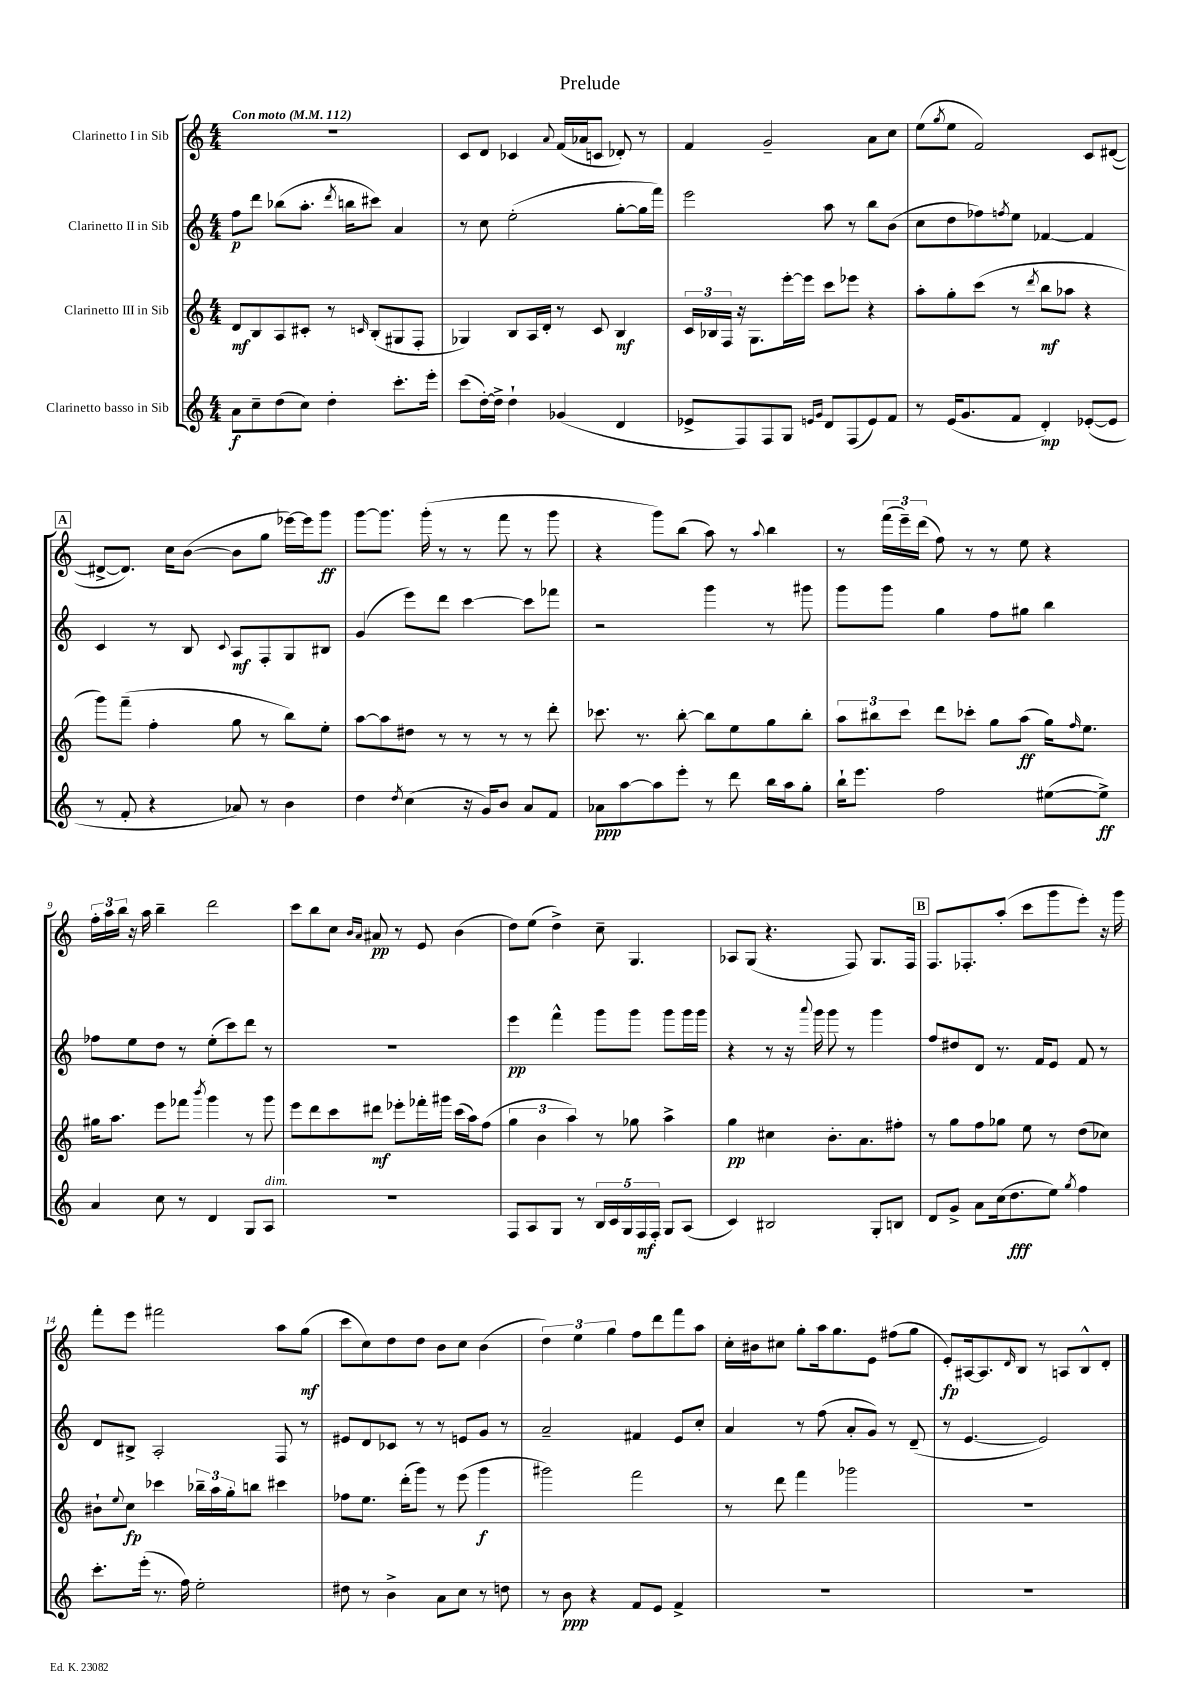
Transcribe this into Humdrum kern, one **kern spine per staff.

**kern	**dynam	**kern	**dynam	**kern	**dynam	**kern	**dynam
*part4	*part4	*part3	*part3	*part2	*part2	*part1	*part1
*staff4	*staff4	*staff3	*staff3	*staff2	*staff2	*staff1	*staff1
*I"Clarinetto basso in Sib	*	*I"Clarinetto III in Sib	*	*I"Clarinetto II in Sib	*	*I"Clarinetto I in Sib	*
*clefG2	*	*clefG2	*	*clefG2	*	*clefG2	*
*k[]	*	*k[]	*	*k[]	*	*k[]	*
*M4/4	*	*M4/4	*	*M4/4	*	*M4/4	*
*MM112	*	*MM112	*	*MM112	*	*MM112	*
=1	=1	=1	=1	=1	=1	=1	=1
!	!	!	!	!	!	!LO:TX:a:B:t=Con moto	!
8a\L	f	8d/L	mf	8ff\L	p	1r	.
8cc~\	.	8B/	.	8ddd\J	.	.	.
(8dd\	.	8A/	.	(8bb-X\L	.	.	.
8cc\J)	.	8c#X'/J	.	8.aa'\J	.	.	.
4dd'\	.	8r	.	.	.	.	.
.	.	.	.	8qddd/	.	.	.
.	.	.	.	16bbn\KL	.	.	.
.	.	16qqcn/	.	.	.	.	.
.	.	(8B'/L	.	8ccc#X\J)	.	.	.
8.ccc'\L	.	8G#X/	.	4a/	.	.	.
.	.	8F'/J	.	.	.	.	.
16eee'\Jk	.	.	.	.	.	.	.
=2	=2	=2	=2	=2	=2	=2	=2
(8ccc\L	.	4G-X/)	.	8r	.	8c/L	.
[16dd'\L)	.	.	.	8cc\	.	8d/J	.
16dd^\JJ]	.	.	.	.	.	.	.
4dd`\	.	8B/L	.	(2ee'\	.	4c-X/	.
.	.	16A/L	.	.	.	.	.
.	.	16d'/JJ	.	.	.	.	.
.	.	.	.	.	.	8qqa/	.
(4g-X/	.	8r	.	.	.	(16f/LL	.
.	.	.	.	.	.	16a-X/J	.
.	.	8c/	.	.	.	8cn/J	.
4d/	.	4B/	mf	[8gg'\L	.	8d-X'/)	.
.	.	.	.	16gg\L]	.	8r	.
.	.	.	.	16fff\JJ)	.	.	.
=3	=3	=3	=3	=3	=3	=3	=3
8e-X^/L	.	24c/LL	.	2eee\	.	4f/	.
.	.	24B-X/	.	.	.	.	.
.	.	24F/JJ	.	.	.	.	.
8F/)	.	16r	.	.	.	.	.
.	.	8.G\L	.	.	.	.	.
8F/	.	.	.	.	.	2g~/	.
8G/J	.	[16eee'\L	.	.	.	.	.
.	.	16eee\JJ]	.	.	.	.	.
16qqen/LL	.	.	.	.	.	.	.
16qqg/JJ	.	.	.	.	.	.	.
8d/L	.	8ccc\L	.	8aa\	.	.	.
(8F/	.	8eee-X\J	.	8r	.	.	.
8e/)	.	4r	.	8bb\L	.	8a\L	.
8f/J	.	.	.	(8b\J	.	8cc\J	.
=4	=4	=4	=4	=4	=4	=4	=4
8r	.	8aa'\L	.	8cc\L	.	(8ee\L	.
.	.	.	.	.	.	8qgg/	.
(16e/KL	.	8gg'\	.	8dd\	.	8ee\J	.
8.g/	.	.	.	.	.	.	.
.	.	(8ccc\J	.	8ff-X\)	.	2f/)	.
.	.	.	.	8qffn/	.	.	.
8f/J	.	8r	.	8ee\J	.	.	.
.	.	8qddd/	.	.	.	.	.
4d'/)	mp	8bb\L	mf	[4f-X/	.	.	.
.	.	8aa-X\J	.	.	.	.	.
([8e-X'/L	.	4r	.	4f-/]	.	8c/L	.
8e-/J]	.	.	.	.	.	([8d#X/J	.
!!LO:LB:g=z
!!LO:REH:place=s1:t=A
=5	=5	=5	=5	=5	=5	=5	=5
8r	.	8ggg\L)	.	4c/	.	8d#X^/L_	.
8f'/	.	(8fff~\J	.	.	.	8.d#/J])	.
4r	.	4ff'\	.	8r	.	.	.
.	.	.	.	.	.	16cc\KL	.
.	.	.	.	8B/	.	([8b\J	.
.	.	.	.	8qqc/	.	.	.
8a-X/)	.	8gg\	.	8A/L	mf	8b\L]	.
8r	.	8r	.	8F'/	.	8gg\J	.
4b\	.	8bb\L)	.	8G/	.	[16eee-X\LL)	.
.	.	.	.	.	.	16eee-\J]	.
.	.	8ee'\J	.	8B#X/J	.	8ggg\J	ff
=6	=6	=6	=6	=6	=6	=6	=6
4dd\	.	[8aa\L	.	(4g/	.	[8ggg\L	.
.	.	8aa\]	.	.	.	8.ggg\J]	.
8qdd/	.	.	.	.	.	.	.
(4cc\	.	8dd#X\J	.	8eee\L)	.	.	.
.	.	.	.	.	.	(16ggg'\	.
.	.	8r	.	8ddd\J	.	8r	.
16r	.	8r	.	[4ccc\	.	8r	.
16g/KL)	.	.	.	.	.	.	.
8b/J	.	8r	.	.	.	8fff\	.
8a/L	.	8r	.	8ccc\L]	.	8r	.
8f/J	.	8ddd'\	.	8fff-X\J	.	8ggg\	.
=7	=7	=7	=7	=7	=7	=7	=7
8a-X\L	ppp	8.ccc-X\	.	2r	.	4r	.
[8aa\	.	.	.	.	.	.	.
.	.	8.r	.	.	.	.	.
8aa\]	.	.	.	.	.	8ggg\L)	.
8eee'\J	.	[8bb'\	.	.	.	(8bb\J	.
8r	.	8bb\L]	.	4ggg\	.	8aa\)	.
8ddd\	.	8ee\	.	.	.	8r	.
.	.	.	.	.	.	8qqaa/	.
16bb\LL	.	8gg\	.	8r	.	4bb\	.
16aa\J	.	.	.	.	.	.	.
8gg'\J	.	8bb'\J	.	8ggg#X\	.	.	.
=8	=8	=8	=8	=8	=8	=8	=8
16bb`\KL	.	12aa\L	.	8ggg\L	.	8r	.
8.eee\J	.	.	.	.	.	.	.
.	.	12bb#X\	.	.	.	.	.
.	.	.	.	8ggg\J	.	(24fff\LL	.
.	.	12ccc\J	.	.	.	24eee~\)	.
.	.	.	.	.	.	(24ddd\JJ	.
2ff\	.	8ddd\L	.	4gg\	.	8ff\)	.
.	.	8ccc-X'\J	.	.	.	8r	.
.	.	8gg\L	.	8ff\L	.	8r	.
.	.	(8aa\J	ff	8gg#X\J	.	8ee\	.
([8ee#X\L	.	16gg\KL)	.	4bb\	.	4r	.
.	.	16qqff/	.	.	.	.	.
.	.	8.ee\J	.	.	.	.	.
8ee#^\J])	ff	.	.	.	.	.	.
!!LO:LB:g=z
=9	=9	=9	=9	=9	=9	=9	=9
4a/	.	16gg#X\KL	.	8ff-X\L	.	24ff'\LL	.
.	.	.	.	.	.	24aa\	.
.	.	8.aa\J	.	.	.	.	.
.	.	.	.	.	.	24bb\JJ	.
.	.	.	.	8ee\	.	16r	.
.	.	.	.	.	.	16aa\	.
8cc\	.	8eee\L	.	8dd\J	.	4bb~\	.
8r	.	8fff-X\J	.	8r	.	.	.
.	.	8qbbb/	.	.	.	.	.
4d/	.	4ggg\	.	(8ee'\L	.	2ddd\	.
.	.	.	.	8ccc\)	.	.	.
8G/L	.	8r	.	8ddd\J	.	.	.
!LO:TX:a:i:t=dim.	!	!	!	!	!	!	!
8A/J	.	8ggg\	.	8r	.	.	.
=10	=10	=10	=10	=10	=10	=10	=10
1r	.	8eee\L	.	1r	.	8ccc\L	.
.	.	8ddd\	.	.	.	8bb\	.
.	.	8ccc\	.	.	.	8cc\J	.
.	.	.	.	.	.	16qqb/LL	.
.	.	.	.	.	.	16qqa/JJ	.
.	.	8ddd#X\J	mf	.	.	8a#X/	pp
.	.	8eee-X'\L	.	.	.	8r	.
.	.	16fff-X'\L	.	.	.	8e/	.
.	.	16ggg#X\JJ	.	.	.	.	.
.	.	(16ccc\LL	.	.	.	(4b\	.
.	.	16aa\J)	.	.	.	.	.
.	.	(8ff\J	.	.	.	.	.
=11	=11	=11	=11	=11	=11	=11	=11
8F/L	.	6gg\	.	4eee\	pp	8dd\L)	.
8A/	.	.	.	.	.	(8ee\J	.
.	.	6b\	.	.	.	.	.
8G/J	.	.	.	4fff^^\	.	4dd^\)	.
.	.	6aa\)	.	.	.	.	.
8r	.	.	.	.	.	.	.
20B/LL	.	8r	.	8ggg\L	.	8cc~\	.
20c/	.	.	.	.	.	.	.
20G/	.	.	.	.	.	.	.
.	.	8gg-X\	.	8ggg\J	.	4.G/	.
20F/	mf	.	.	.	.	.	.
20F'/JJ	.	.	.	.	.	.	.
8G/L	.	4aa^\	.	8ggg\L	.	.	.
(8A/J	.	.	.	16ggg\L	.	.	.
.	.	.	.	16ggg\JJ	.	.	.
=12	=12	=12	=12	=12	=12	=12	=12
4c/)	.	4gg\	pp	4r	.	8A-X/L	.
.	.	.	.	.	.	(8G/J	.
2B#X/	.	4cc#X\	.	8r	.	4.r	.
.	.	.	.	16r	.	.	.
.	.	.	.	8qqaaa/	.	.	.
.	.	.	.	16ggg\	.	.	.
.	.	8.b'\L	.	8ggg\	.	.	.
.	.	.	.	8r	.	8F/)	.
.	.	8.a\	.	.	.	.	.
8G'/L	.	.	.	4ggg\	.	8.G/L	.
8Bn/J	.	8ff#X'\J	.	.	.	.	.
.	.	.	.	.	.	16F/Jk	.
!!LO:REH:place=s1:t=B
=13	=13	=13	=13	=13	=13	=13	=13
8d/L	.	8r	.	8ff/L	.	8.F/L	.
8g^/J	.	8gg\L	.	8dd#X/	.	.	.
.	.	.	.	.	.	8.F-X'/	.
8a\L	.	8ff\	.	8d/J	.	.	.
(16cc\k	.	8gg-X\J	.	8.r	.	(8aa'/J	.
8.dd\	fff	.	.	.	.	.	.
.	.	8ee\	.	.	.	8ccc\L	.
.	.	.	.	16f/KL	.	.	.
8ee\J)	.	8r	.	8e/J	.	8ggg\	.
8qgg/	.	.	.	.	.	.	.
4ff\	.	(8dd\L	.	8f/	.	8eee'\J)	.
.	.	8cc-X\J)	.	8r	.	16r	.
.	.	.	.	.	.	16ggg\	.
!!LO:LB:g=z
=14	=14	=14	=14	=14	=14	=14	=14
8.ccc'\L	.	8b#X`\L	.	8d/L	.	8fff'\L	.
.	.	8qqee/	.	.	.	.	.
.	.	8cc\J	fp	8B#X^/J	.	8eee\J	.
(16eee'\Jk	.	.	.	.	.	.	.
8.r	.	4ccc-X\	.	2A'/	.	2fff#X\	.
16ff\)	.	.	.	.	.	.	.
2ee'\	.	24bb-X~\LL	.	.	.	.	.
.	.	24aa\	.	.	.	.	.
.	.	24gg'\J	.	.	.	.	.
.	.	8bbn\J	.	.	.	.	.
.	.	4ccc#X\	.	8F/	.	8aa\L	.
.	.	.	.	8r	.	(8gg\J	mf
=15	=15	=15	=15	=15	=15	=15	=15
8dd#X\	.	8ff-X\L	.	8e#X/L	.	8ccc\L	.
8r	.	8.ee\J	.	8d/	.	8cc\)	.
4b^\	.	.	.	8c-X/J	.	8dd\	.
.	.	(16ddd'\KL	.	.	.	.	.
.	.	8ggg\J)	.	8r	.	8dd\J	.
8a\L	.	8r	.	8r	.	8b\L	.
8cc\J	.	(8eee\	.	8en/L	.	8cc\J	.
8r	.	4ggg\	f	8g/J	.	(4b\	.
8ddn\	.	.	.	8r	.	.	.
=16	=16	=16	=16	=16	=16	=16	=16
8r	.	2ggg#X\)	.	2a~/	.	6dd\)	.
8b\	ppp	.	.	.	.	.	.
.	.	.	.	.	.	6ee\	.
4r	.	.	.	.	.	.	.
.	.	.	.	.	.	6gg\	.
8f/L	.	2fff\	.	4f#X/	.	8ff\L	.
8e/J	.	.	.	.	.	8ddd\	.
4f^/	.	.	.	8e/L	.	8fff\	.
.	.	.	.	8cc'/J	.	8aa\J	.
=17	=17	=17	=17	=17	=17	=17	=17
1r	.	8r	.	4a/	.	16cc'\LL	.
.	.	.	.	.	.	16b#X\J	.
.	.	8ddd\	.	.	.	8cc#X\J	.
.	.	4fff\	.	8r	.	8gg'\L	.
.	.	.	.	(8ff\	.	16aa\k	.
.	.	.	.	.	.	8.gg\	.
.	.	2ggg-X\	.	8a'/L	.	.	.
.	.	.	.	8g/J)	.	8e\J	.
.	.	.	.	8r	.	(8ff#X\L	.
.	.	.	.	(8d~/	.	8gg\J	.
=18	=18	=18	=18	=18	=18	=18	=18
1r	.	1r	.	8r	.	8e'/L)	fp
.	.	.	.	[4.e/	.	[16A#X/k	.
.	.	.	.	.	.	8.A#/]	.
.	.	.	.	.	.	16qqd/	.
.	.	.	.	.	.	8B/J	.
.	.	.	.	2e/])	.	8r	.
.	.	.	.	.	.	8An/L	.
.	.	.	.	.	.	8B^^/	.
.	.	.	.	.	.	8d'/J	.
==	==	==	==	==	==	==	==
*-	*-	*-	*-	*-	*-	*-	*-
